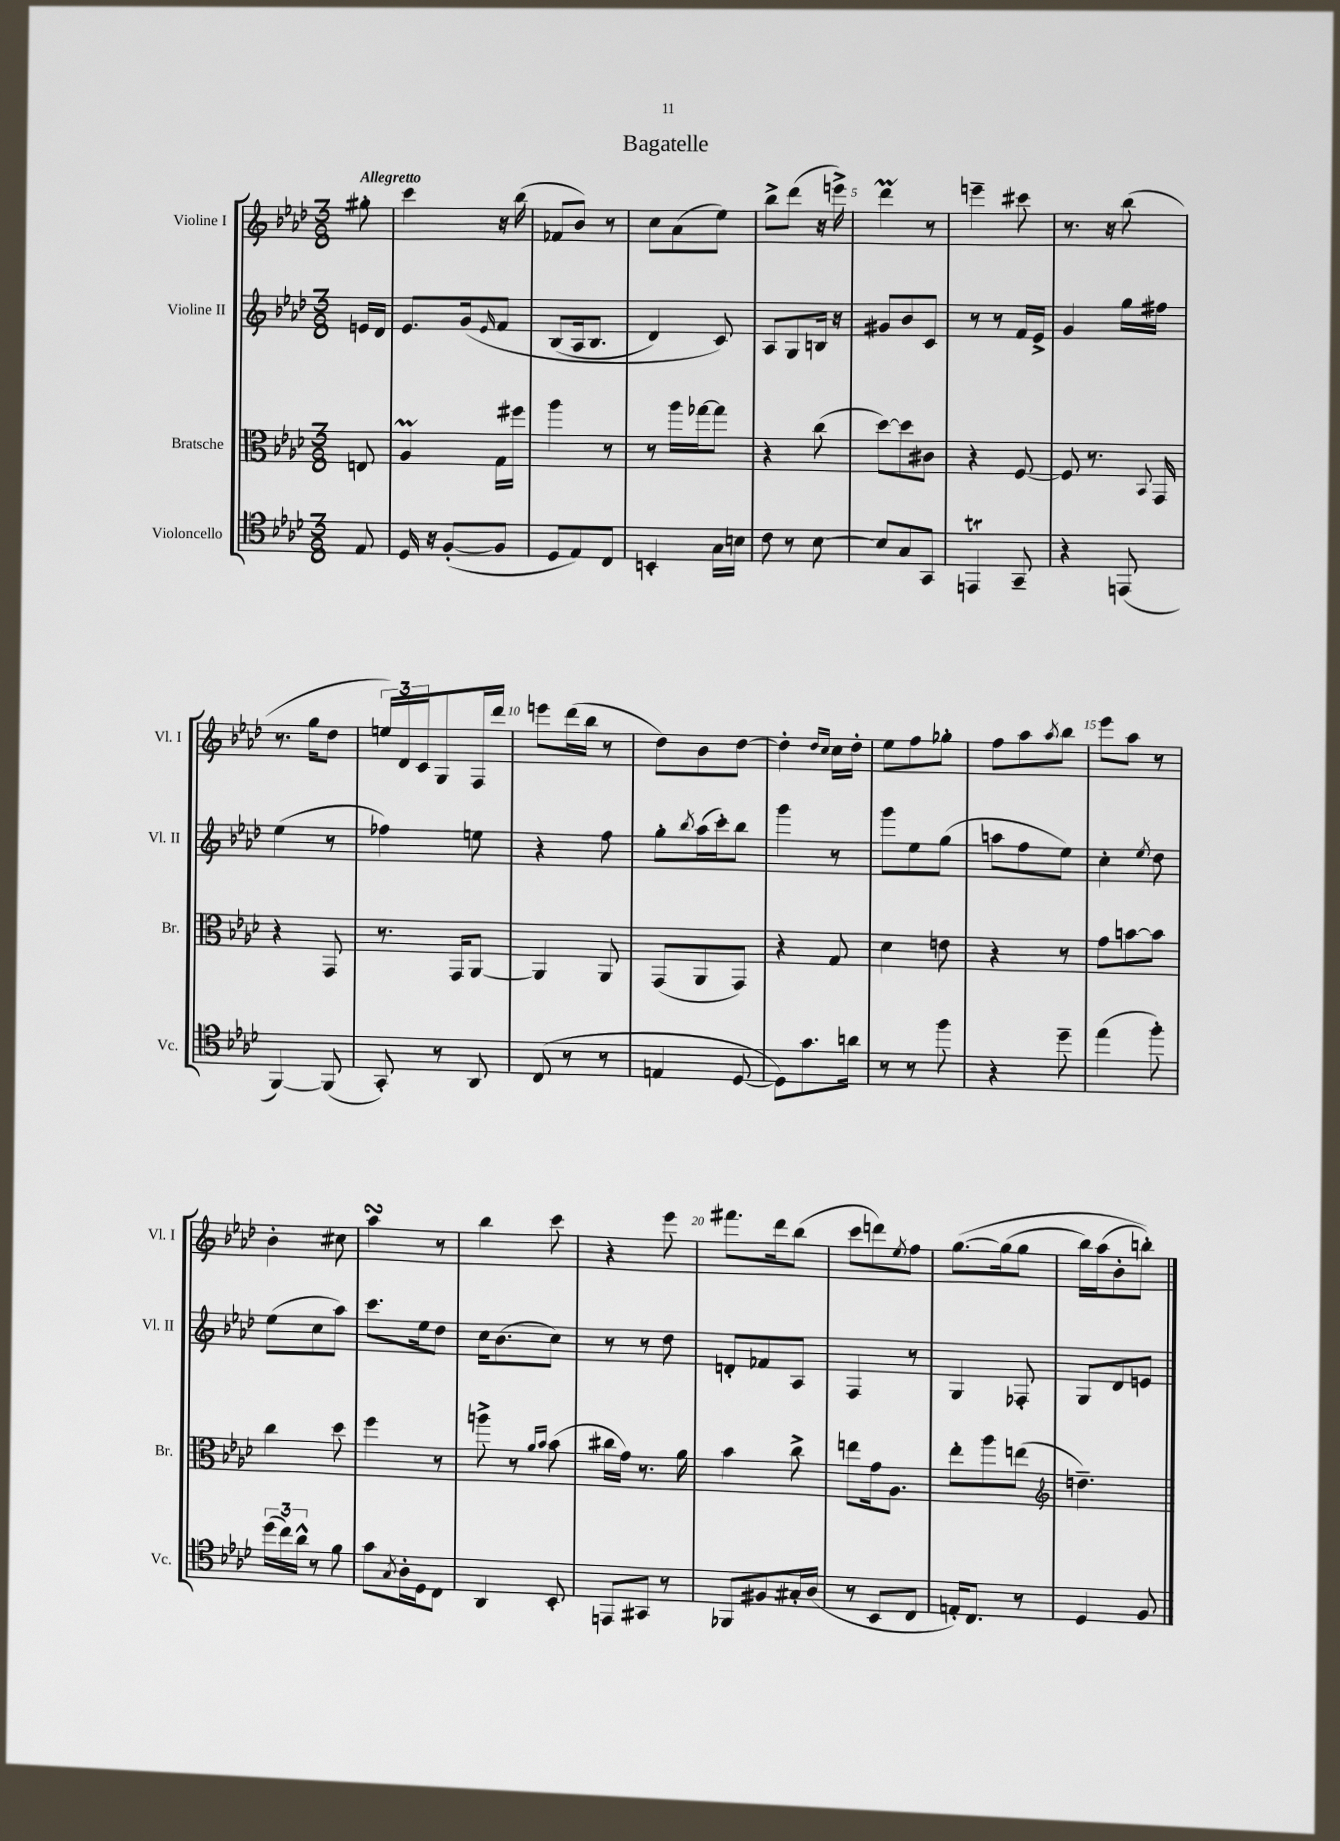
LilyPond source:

\header { title = "Bagatelle" }
<<
\new StaffGroup <<
\new Staff = "s0" \with { instrumentName = "Violine I" shortInstrumentName = "Vl. I" } {
    \clef treble \key aes \major \numericTimeSignature \time 3/8 \partial 8 \tempo "Allegretto"
    gis''8-. |
    c'''4 r16 bes''16( |
    fes'8 bes'8) r8 |
    c''8 aes'8( ees''8) |
    bes''8-> des'''8( r16 e'''16->) |
    des'''4\prall r8 |
    e'''4-- cis'''8 |
    r8. r16 bes''8( |
    r8. g''16 des''8 |
    \tuplet 3/2 { e''16) des'16 c'16 } g8 f16 des'''16 |
    e'''8 des'''16( bes''16 r8 |
    des''8) bes'8 des''8~ |
    des''4-. \grace { des''16 c''16 } c''16 des''16-. |
    ees''8 f''8 ges''8-. |
    f''8 aes''8 \acciaccatura { aes''8 } bes''8 |
    ees'''8 aes''8 r8 |
    bes'4-. cis''8 |
    aes''4\turn r8 |
    bes''4 c'''8 |
    r4 ees'''8 |
    fis'''8. des'''16 bes''8( |
    c'''8 d'''8) \acciaccatura { ees''8 } f''8 |
    g''8.~\( g''16( g''8 |
    bes''16) aes''16( bes'8-. b''8-.)\) \bar "|." |
}
\new Staff = "s1" \with { instrumentName = "Violine II" shortInstrumentName = "Vl. II" } {
    \clef treble \key aes \major \numericTimeSignature \time 3/8 \partial 8
    e'16 des'16 |
    ees'8. g'16\( \grace { ees'16 } f'8 |
    bes8( aes16 bes8. |
    des'4) c'8\) |
    aes8 g8 b16 r16 |
    gis'8 bes'8 c'8 |
    r8 r8 f'16 ees'16-> |
    g'4 g''16 fis''16 |
    ees''4( r8 |
    fes''4) e''8 |
    r4 f''8 |
    g''8-. \acciaccatura { bes''8 } aes''16( c'''16-.) bes''8 |
    g'''4 r8 |
    g'''8 ees''8 g''8( |
    a''8 f''8 ees''8) |
    c''4-. \acciaccatura { ees''8 } des''8 |
    ees''8( c''8 aes''8) |
    c'''8. ees''16 des''8 |
    c''16 bes'8.( c''8) |
    r8 r8 des''8 |
    d'8-. fes'8 aes8 |
    f4 r8 |
    g4 fes8-. |
    g8 des'8 e'8 \bar "|." |
}
\new Staff = "s2" \with { instrumentName = "Bratsche" shortInstrumentName = "Br." } {
    \clef alto \key aes \major \numericTimeSignature \time 3/8 \partial 8
    e8 |
    aes4\prall g16 fis''16 |
    aes''4 r8 |
    r8 aes''16 ges''16~ ges''8 |
    r4 c''8( |
    des''8~) des''8 cis'8 |
    r4 f8~ |
    f8 r8. \appoggiatura { bes,8 } g,16 |
    r4 g,8 |
    r8. g,16 aes,8~ |
    aes,4 aes,8 |
    g,8( aes,8 g,8) |
    r4 g8 |
    des'4 e'8 |
    r4 r8 |
    g'8 b'8~ b'8 |
    c''4 des''8 |
    f''4 r8 |
    a''8-> r8 \grace { aes'16 bes'16 } bes'8( |
    cis''16 g'16) r8. aes'16 |
    bes'4 c''8-> |
    e''8 g'16 aes8. |
    ees''8-. aes''8 e''8( |
    \clef treble d''4.--) \bar "|." |
}
\new Staff = "s3" \with { instrumentName = "Violoncello" shortInstrumentName = "Vc." } {
    \clef tenor \key aes \major \numericTimeSignature \time 3/8 \partial 8
    ees8 |
    des16 r16 f8~-.( f8 |
    des8 ees8) c8 |
    b,4-. g16 b16 |
    c'8 r8 bes8~ |
    bes8 g8 g,8 |
    e,4\trill g,8-- |
    r4 e,8( |
    f,4~) f,8( |
    g,8-.) r8 aes,8 |
    c8( r8 r8 |
    e4 des8~ |
    des8) g'8. a'16 |
    r8 r8 f''8 |
    r4 des''8-- |
    ees''4( f''8-.) |
    \tuplet 3/2 { des''16( c''16) aes'16-^ } r8 f'8 |
    g'8 \acciaccatura { g8 } aes16-. des16 c8 |
    aes,4 bes,8-. |
    e,8 gis,8 r8 |
    fes,8 fis8 gis16-. aes16( |
    r8 bes,8 c8 |
    e16-.) c8. r8 |
    des4 f8 \bar "|." |
}
>>
>>
\layout { \context { \Score \override BarNumber.break-visibility = ##(#f #t #t) barNumberVisibility = #(every-nth-bar-number-visible 5) } }
